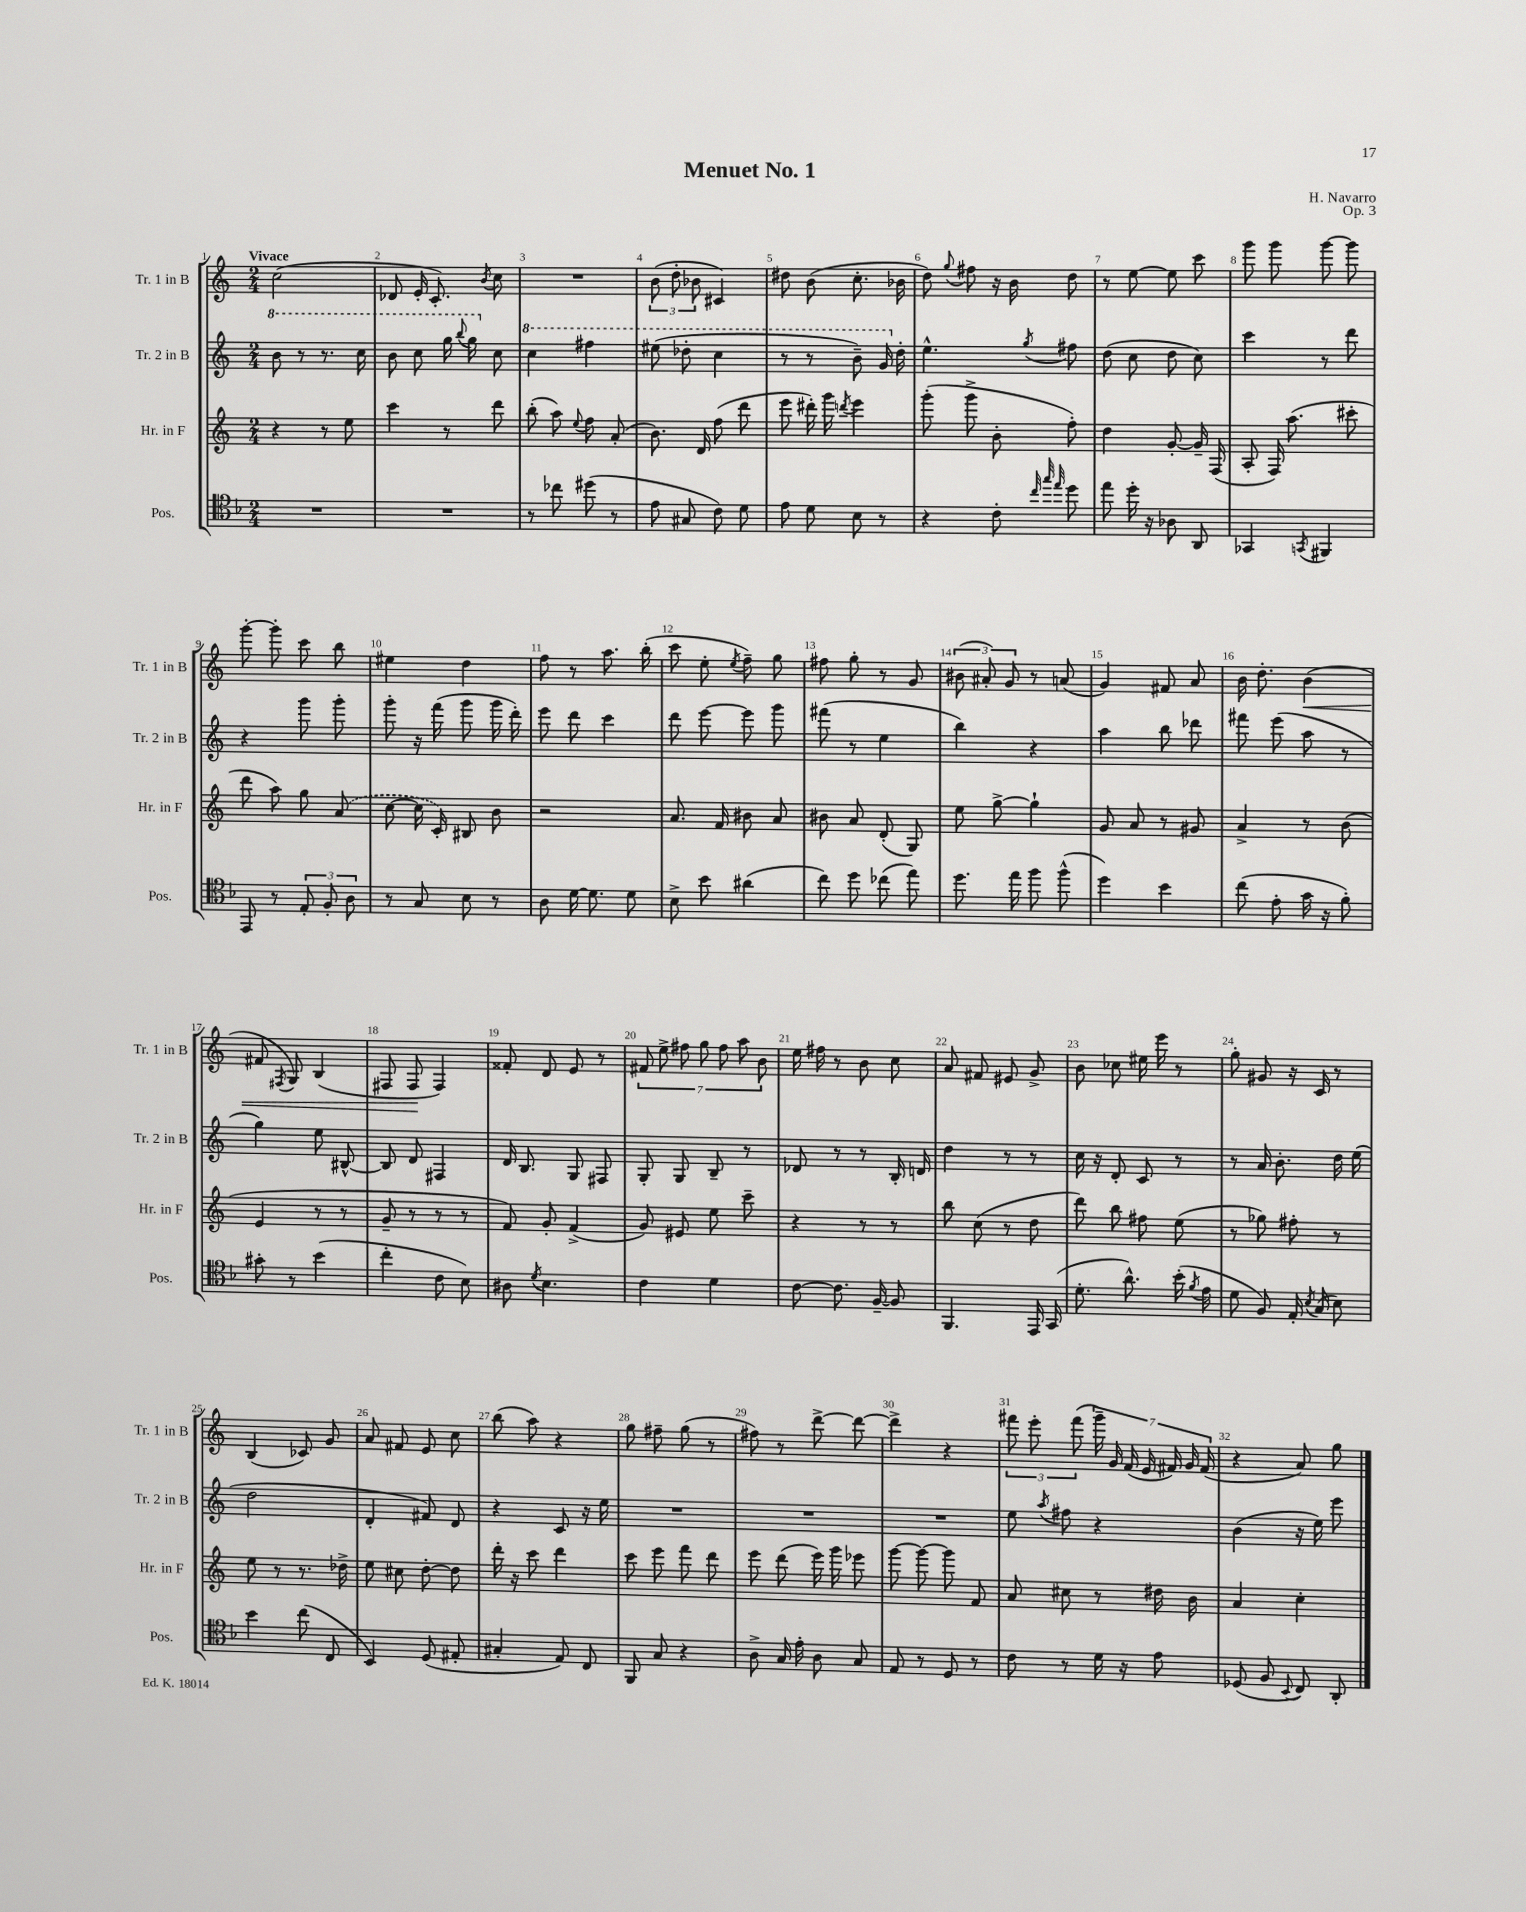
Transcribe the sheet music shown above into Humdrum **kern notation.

**kern	**kern	**kern	**kern
*staff4	*staff3	*staff2	*staff1
*clefC4	*clefG2	*clefG2	*clefG2
*k[b-]	*k[]	*k[]	*k[]
*M2/4	*M2/4	*M2/4	*M2/4
2r	4r	8bb	(2cc
.	.	8r	.
.	8r	8.r	.
.	8ee	.	.
.	.	16ccc	.
=	=	=	=
2r	4ccc	8bb	8d-
.	.	8ccc	16e'
.	.	.	8.c')
.	8r	16ggg	.
.	.	8qqbbb	.
.	.	16ggg	.
.	.	.	8qb
.	8ddd	8cc	8cc
=	=	=	=
8r	(8bb'	4ccc	2r
8cc-	8aa)	.	.
.	8qqee	.	.
(8dd#	8ff	4fff#	.
8r	(8a'	.	.
=	=	=	=
8e	8.b)	(8eee#	(12b
.	.	.	12dd'
8G#	.	8ddd-'	.
.	.	.	12b-
.	16d	.	.
8c)	(8ff	4ccc	4c#)
8d	8ddd	.	.
=	=	=	=
8e	8eee	8r	8dd#
8d	16ddd#')	8r	(8b
.	16ggg	.	.
.	8qddd	.	.
8B-	4eee	8bb~)	8.cc'
8r	.	16gg	.
.	.	16dd'	16b-
=	=	=	=
4r	(8ggg'	4.ee^^	8dd)
.	.	.	8qqgg
.	8ggg^	.	8ff#
8c'	8b'	.	16r
.	.	.	16b
32qqcc	.	.	.
32qqgg	.	.	.
32qqee	.	8qgg	.
8dd	8ff')	8ff#	8dd
=	=	=	=
8ee	4dd	(8dd	8r
16dd'	.	8cc	[8ee
16r	.	.	.
8A-	[8g'	8dd	8ee]
8AA	16g~]	8cc)	8ccc
.	(16F	.	.
=	=	=	=
4GG-	8A'	4ccc	8ggg
.	16F)	.	8ggg
.	(8.aa	.	.
8qGG	.	.	.
4FF#	.	8r	[8ggg
.	8ccc#'	8ddd	8ggg]
=	=	=	=
8EE	8ddd	4r	[8ggg'
8r	8aa)	.	8ggg']
12E'	8gg	8ggg	8ccc
12F'	.	.	.
.	(8a	8ggg'	8bb
12A	.	.	.
=	=	=	=
8r	[8cc	8ggg'	4ee#
8G	16cc]	16r	.
.	16c')	(16fff	.
8B-	8B#	8ggg	4dd
8r	8b	16ggg	.
.	.	16ddd')	.
=	=	=	=
8A	2r	8eee	8ff
[16d	.	8ddd	8r
8.d]	.	.	.
.	.	4ccc	8.aa
8d	.	.	.
.	.	.	(16bb'
=	=	=	=
8B-^	8.a	8ddd	8ccc
8b-	.	[8eee	8ee'
.	16f	.	.
.	.	.	8qee
(4a#	8b#	8eee]	8ff~)
.	8a	8ggg	8gg
=	=	=	=
8cc)	8b#	(8fff#	8ff#
8dd	8a	8r	8gg'
(8cc-	(8d'	4ee	8r
8ee)	8G)	.	8g
=	=	=	=
8.dd	8ee	4bb)	(12b#
.	.	.	12a#')
.	[8gg^	.	.
.	.	.	12g
16ee	.	.	.
8ff	4gg`]	4r	8r
(8ff^^	.	.	(8a
=	=	=	=
4dd)	8g	4aa	4g)
.	8a	.	.
4b-	8r	8bb	8f#
.	8g#	8ddd-	8a
=	=	=	=
(8cc	4a^	8fff#	16b
.	.	.	8.dd'
8e'	.	(8eee	.
16g	8r	8aa	(4b
16r	.	.	.
8f')	(8b	8r	.
=	=	=	=
8g#'	4e	4gg)	8f#
.	.	.	8qF#
8r	.	.	8G)
(4b-	8r	8ee	(4B
.	8r	[8B#^^	.
=	=	=	=
4cc'	8g~	8B#]	8F#
.	8r	8d	8F#
8c	8r	4F#	4F#)
8B-)	8r	.	.
=	=	=	=
8A#	8f)	16d	8f##'
.	.	8.B	.
8qd	.	.	.
4.B-	8g'	.	8d
.	(4f^	8G	8e
.	.	8F#	8r
=	=	=	=
4c	8g)	8G'	14f#
.	.	.	14ee^
.	8e#	8G	.
.	.	.	14ff#
.	.	.	14gg
4d	8ee	8B~	.
.	.	.	14ff#
.	.	.	14aa
.	8ccc~	8r	.
.	.	.	14b
=	=	=	=
[8c	4r	8d-	16ee
.	.	.	16ff#
8.c]	.	8r	8r
.	8r	8r	8b
[16F~	.	.	.
8F]	8r	16B'	8cc
.	.	16d	.
=	=	=	=
4.FF	8bb	4dd	8a
.	(8cc	.	8f#
.	8r	8r	8e#
16EE	8dd	8r	8g^
(16GG	.	.	.
=	=	=	=
8.d'	8ddd)	16cc	8b
.	.	16r	.
.	8bb	8d'	8cc-
8.a^^)	.	.	.
.	8ff#	8c	16ee#
.	.	.	16eee
(16b-'	(8ee	8r	8r
8qf	.	.	.
16e	.	.	.
=	=	=	=
8d	8r	8r	8gg'
8F)	8gg-)	16a	8g#
.	.	8.b'	.
16E'	8ff#'	.	16r
8qB-	.	.	.
(16G	.	.	16c
8B-)	8r	16dd	8r
.	.	(16ee	.
=	=	=	=
4b-	8ee	2dd	(4B
.	8r	.	.
(8cc	8.r	.	8c-)
8C	.	.	8g
.	16dd-^	.	.
=	=	=	=
4BB-)	8ee	4d'	8a
.	8cc#	.	8f#
(8D	[8dd'	8f#)	8e
8E#'	8dd]	8d	8cc
=	=	=	=
4G#'	16ddd'	4r	(8bb
.	16r	.	.
.	8ccc	.	8aa)
8E)	4ddd	8c	4r
8C	.	16r	.
.	.	16ee	.
=	=	=	=
8FF	8ccc	2r	8gg
8G	8eee	.	8ff#~
4r	8fff	.	(8gg
.	8ddd	.	8r
=	=	=	=
8A^	8eee	2r	8ff#)
16G	(8ddd	.	8r
16e'	.	.	.
8A	16eee)	.	[8ddd^
.	16ggg	.	.
8G	8eee-	.	8ddd_
=	=	=	=
8E	[8ggg	2r	4ddd^]
8r	8ggg_	.	.
8D	8ggg]	.	4r
8r	8f	.	.
=	=	=	=
8c	8a	8ee	12fff#
.	.	.	12eee'
.	.	8qaa	.
8r	8cc#	8ff#	.
.	.	.	(12fff#
16d	8r	4r	28ggg~)
.	.	.	28g
16r	.	.	.
.	.	.	(28f
.	.	.	28e
8e	16dd#	.	.
.	.	.	28f#)
.	.	.	28g
.	16b	.	.
.	.	.	(28f#
=	=	=	=
(8D-	4a	(4b	4r
8F	.	.	.
8qqBB-	.	.	.
8C)	4cc'	16r	8a)
.	.	16ee)	.
8AA'	.	8eee	8gg
==	==	==	==
*-	*-	*-	*-
